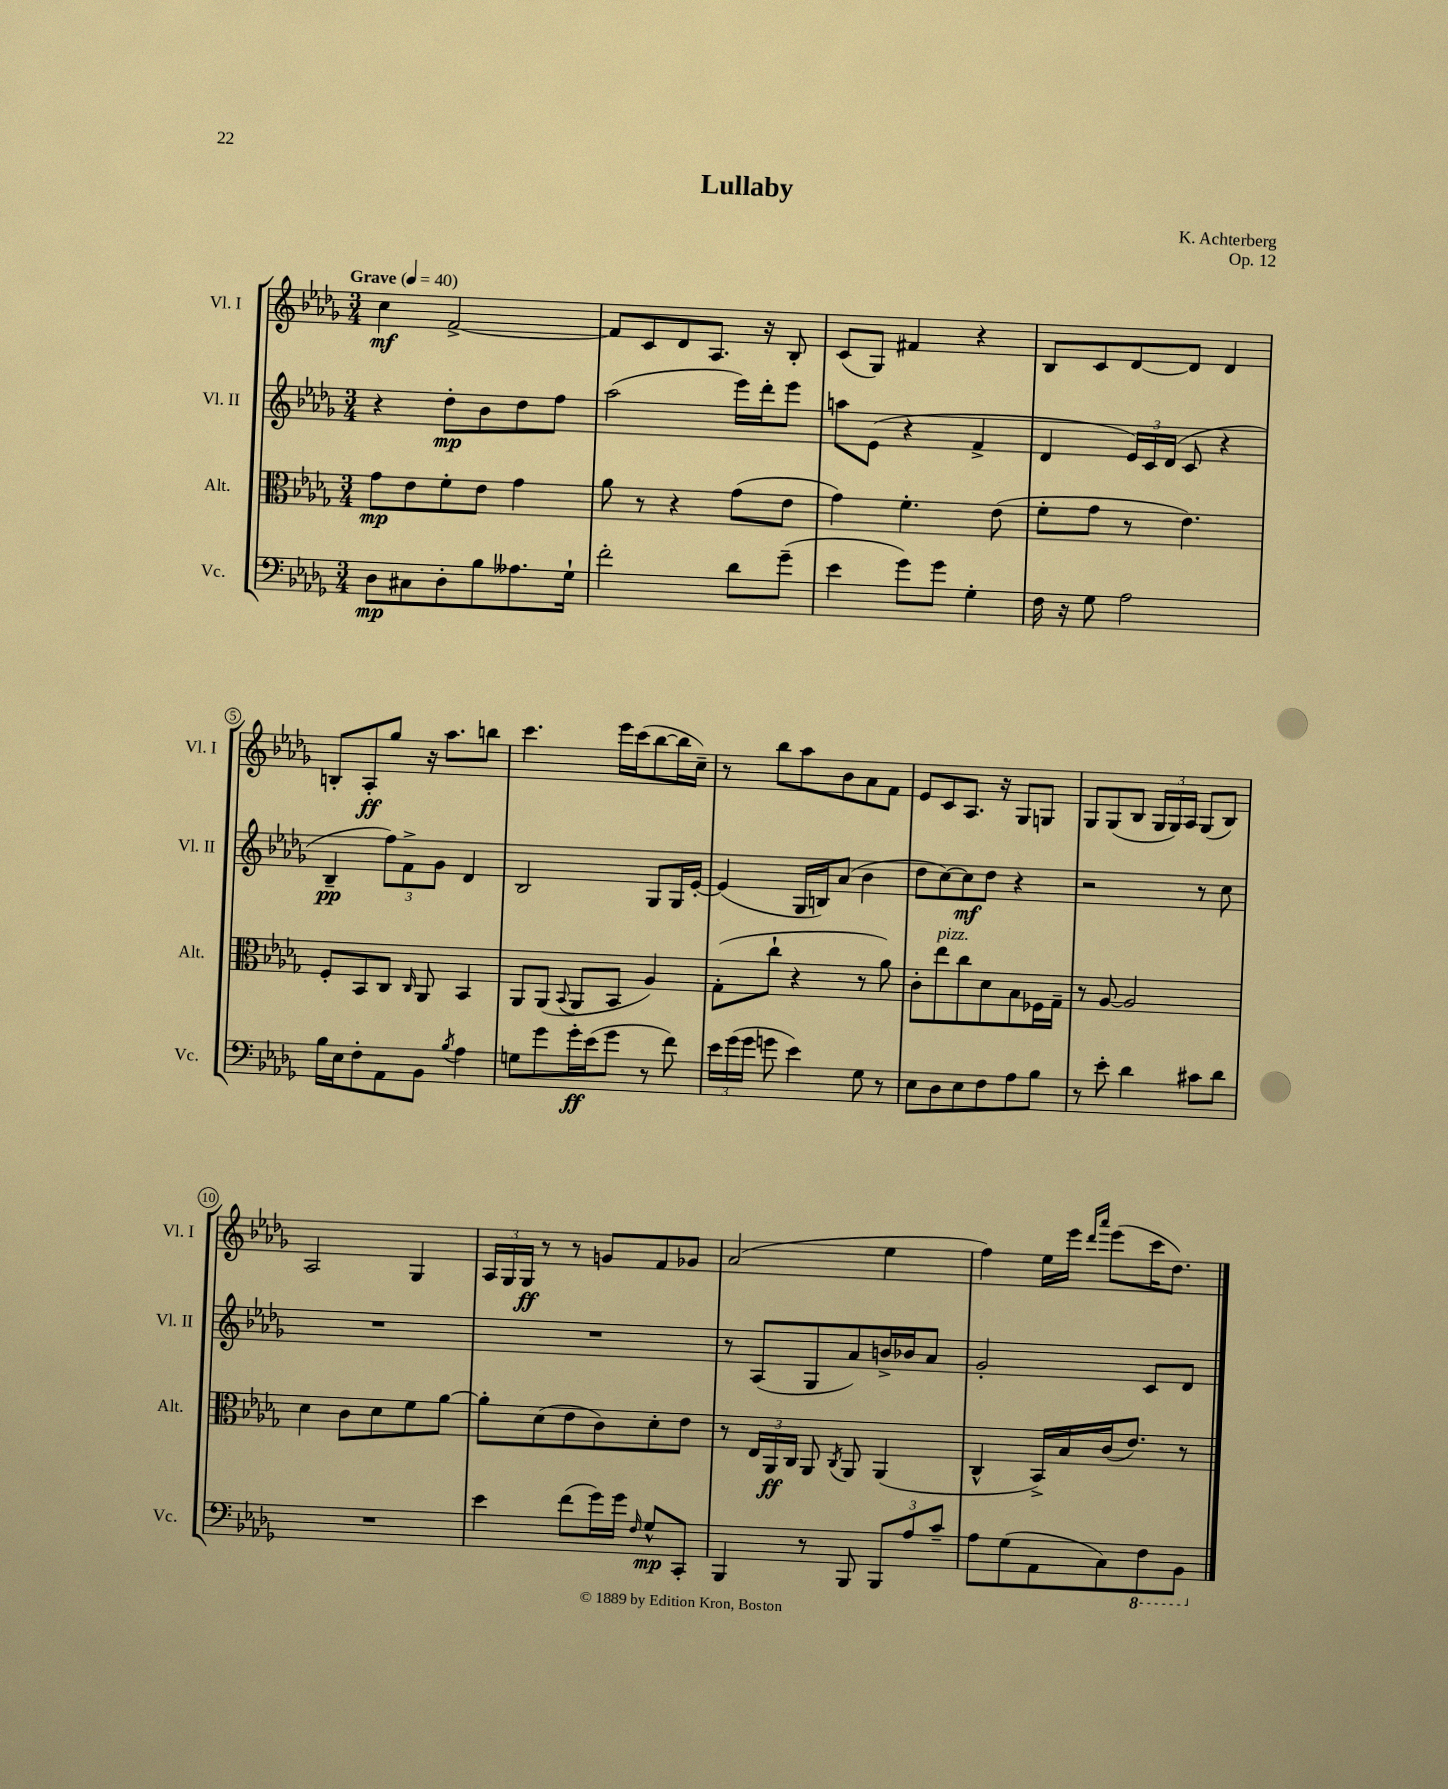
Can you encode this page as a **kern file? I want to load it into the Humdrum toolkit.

**kern	**dynam	**kern	**dynam	**kern	**dynam	**kern	**dynam
*part4	*part4	*part3	*part3	*part2	*part2	*part1	*part1
*staff4	*staff4	*staff3	*staff3	*staff2	*staff2	*staff1	*staff1
*I"Vc.	*	*I"Alt.	*	*I"Vl. II	*	*I"Vl. I	*
*I'Vc.	*	*I'Alt.	*	*I'Vl. II	*	*I'Vl. I	*
*clefF4	*	*clefC3	*	*clefG2	*	*clefG2	*
*k[b-e-a-d-g-]	*	*k[b-e-a-d-g-]	*	*k[b-e-a-d-g-]	*	*k[b-e-a-d-g-]	*
*M3/4	*	*M3/4	*	*M3/4	*	*M3/4	*
*MM40	*	*MM40	*	*MM40	*	*MM40	*
=1	=1	=1	=1	=1	=1	=1	=1
!	!	!	!	!	!	!LO:TX:a:B:t=Grave	!
8D-\L	mp	8g-\L	mp	4r	.	4cc\	mf
8C#X\	.	8e-\	.	.	.	.	.
8D-'\	.	8f'\	.	8dd-'\L	mp	[2f^/	.
8B-\	.	8e-\J	.	8b-\	.	.	.
8.A--X\	.	4g-\	.	8dd-\	.	.	.
.	.	.	.	8ff\J	.	.	.
16G-`\Jk	.	.	.	.	.	.	.
=2	=2	=2	=2	=2	=2	=2	=2
2f'\	.	8a-\	.	(2aa-\	.	8f/L]	.
.	.	8r	.	.	.	8c/	.
.	.	4r	.	.	.	8d-/	.
.	.	.	.	.	.	8.A-/J	.
8d-\L	.	(8g-\L	.	16eee-\LL)	.	.	.
.	.	.	.	16ddd-'\J	.	16r	.
(8g-~\J	.	8e-\J	.	8eee-\J	.	8B-'/	.
=3	=3	=3	=3	=3	=3	=3	=3
4e-\	.	4g-\)	.	8aan\L	.	(8c/L	.
.	.	.	.	(8e-\J	.	8G-/J)	.
8g-\L)	.	4.f'\	.	4r	.	4f#X/	.
8g-\J	.	.	.	.	.	.	.
4G-'\	.	.	.	4f^/	.	4r	.
.	.	(8e-\	.	.	.	.	.
=4	=4	=4	=4	=4	=4	=4	=4
16F\	.	8f'\L	.	4d-/	.	8B-/L	.
16r	.	.	.	.	.	.	.
8G-\	.	8g-\J	.	.	.	8c/	.
2A-\	.	8r	.	24e-/LL)	.	[8d-/	.
.	.	.	.	24c/	.	.	.
.	.	.	.	(24d-/JJ	.	.	.
.	.	4.e-\)	.	8c/	.	8d-/J]	.
.	.	.	.	4r	.	4d-/	.
!!LO:LB:g=z
=5	=5	=5	=5	=5	=5	=5	=5
16B-\LL	.	8F'/L	.	4B-~/	pp	8Bn'/L	.
16E-\J	.	.	.	.	.	.	.
8F'\	.	8BB-/	.	.	.	8A-'/	ff
8AA-\	.	8C/J	.	12ff\L)	.	8gg-/J	.
.	.	.	.	12f^\	.	.	.
.	.	16qqC/	.	.	.	.	.
8BB-\J	.	8AA-/	.	.	.	16r	.
.	.	.	.	12g-\J	.	.	.
.	.	.	.	.	.	8.aa-\L	.
8qB-/	.	.	.	.	.	.	.
4A-\	.	4BB-/	.	4d-/	.	.	.
.	.	.	.	.	.	8bbn\J	.
=6	=6	=6	=6	=6	=6	=6	=6
8Gn\L	.	8AA-/L	.	2B-/	.	4.ccc\	.
8g-\	.	(8AA-/J	.	.	.	.	.
.	.	8qqBB-/	.	.	.	.	.
16g-'\L	ff	8AA-/L	.	.	.	.	.
(16e-\J	.	.	.	.	.	.	.
8g-\J	.	8BB-/J	.	.	.	16eee-\LL	.
.	.	.	.	.	.	(16ccc\J	.
8r	.	4A-/)	.	8G-/L	.	[8bb-\	.
8f\)	.	.	.	16G-/L	.	16bb-\L]	.
.	.	.	.	[16e-'/JJ	.	16cc~\JJ)	.
=7	=7	=7	=7	=7	=7	=7	=7
24e-\LL	.	(8G-'\L	.	(4e-/]	.	8r	.
(24g-\	.	.	.	.	.	.	.
24g-\JJ	.	.	.	.	.	.	.
8gn\	.	8cc`\J	.	.	.	8bb-\L	.
4e-\)	.	4r	.	16G-/LL	.	8aa-\	.
.	.	.	.	16Bn/J)	.	.	.
.	.	.	.	(8a-/J	.	8b-\	.
8G-\	.	8r	.	4b-\	.	8a-\	.
8r	.	8a-\)	.	.	.	8f\J	.
=8	=8	=8	=8	=8	=8	=8	=8
8E-\L	.	8c'\L	.	8dd-\L	.	8e-/L	.
!	!	!LO:TX:a:i:t=pizz.	!	!	!	!	!
8D-\	.	8ee-\	.	[8cc\)	.	8c/	.
8E-\	.	8cc\	.	8cc\]	mf	8.A-/J	.
8F\	.	8d-\	.	8dd-\J	.	.	.
.	.	.	.	.	.	16r	.
8A-\	.	8B-\	.	4r	.	8G-/L	.
8B-\J	.	16F-X\L	.	.	.	8Gn/J	.
.	.	16G-~\JJ	.	.	.	.	.
=9	=9	=9	=9	=9	=9	=9	=9
8r	.	8r	.	2r	.	8G-/L	.
8e-'\	.	[8A-/	.	.	.	(8G-/	.
4d-\	.	2A-/]	.	.	.	8B-/J	.
.	.	.	.	.	.	24G-/LL	.
.	.	.	.	.	.	24G-/)	.
.	.	.	.	.	.	24A-/JJ	.
8c#X\L	.	.	.	8r	.	(8G-/L	.
8d-\J	.	.	.	8cc\	.	8B-/J)	.
!!LO:LB:g=z
=10	=10	=10	=10	=10	=10	=10	=10
2.r	.	4d-\	.	2.r	.	2A-/	.
.	.	8c\L	.	.	.	.	.
.	.	8d-\	.	.	.	.	.
.	.	8f\	.	.	.	4G-/	.
.	.	[8a-\J	.	.	.	.	.
=11	=11	=11	=11	=11	=11	=11	=11
4e-\	.	8a-'\L]	.	2.r	.	24A-/LL	.
.	.	.	.	.	.	24G-/	.
.	.	.	.	.	.	24G-/JJ	ff
.	.	(8d-\	.	.	.	8r	.
(8f\L	.	8e-\	.	.	.	8r	.
16g-\L)	.	8c\)	.	.	.	8gn/L	.
16g-\JJ	.	.	.	.	.	.	.
16qqF/	.	.	.	.	.	.	.
8G-^^/L	mp	8d-'\	.	.	.	8f/	.
8CC'/J	.	8e-\J	.	.	.	8g-X/J	.
=12	=12	=12	=12	=12	=12	=12	=12
4BBB-/	.	8r	.	8r	.	(2a-/	.
.	.	24E-/LL	.	(8A-/L	.	.	.
.	.	24AA-/	ff	.	.	.	.
.	.	24C/JJ	.	.	.	.	.
8r	.	8AA-/	.	8G-/	.	.	.
.	.	8qC/	.	.	.	.	.
8BBB-/	.	8AA-/	.	8a-/)	.	.	.
12BBB-/L	.	(4AA-/	.	16bn^/L	.	4ee-\	.
.	.	.	.	16b-X/J	.	.	.
12A-/	.	.	.	.	.	.	.
.	.	.	.	8a-/J	.	.	.
12c~/J	.	.	.	.	.	.	.
=13	=13	=13	=13	=13	=13	=13	=13
8A-\L	.	4C^^/	.	2g-'/	.	4ff\)	.
(8G-\	.	.	.	.	.	.	.
8AA-\	.	16BB-^/LL)	.	.	.	16ee-\LL	.
.	.	16B-/	.	.	.	16eee-\JJ	.
.	.	.	.	.	.	16qqddd-/LL	.
.	.	.	.	.	.	16qqaaa-/JJ	.
8C\)	.	(16c/J	.	.	.	(8eee-\L	.
.	.	8.e-/J)	.	.	.	.	.
*8ba	*	*	*	*	*	*	*
8FF\	.	.	.	8c/L	.	16ccc\K	.
.	.	.	.	.	.	8.dd-\J)	.
8BBB-\J	.	8r	.	8d-/J	.	.	.
*X8ba	*	*	*	*	*	*	*
==	==	==	==	==	==	==	==
*-	*-	*-	*-	*-	*-	*-	*-
